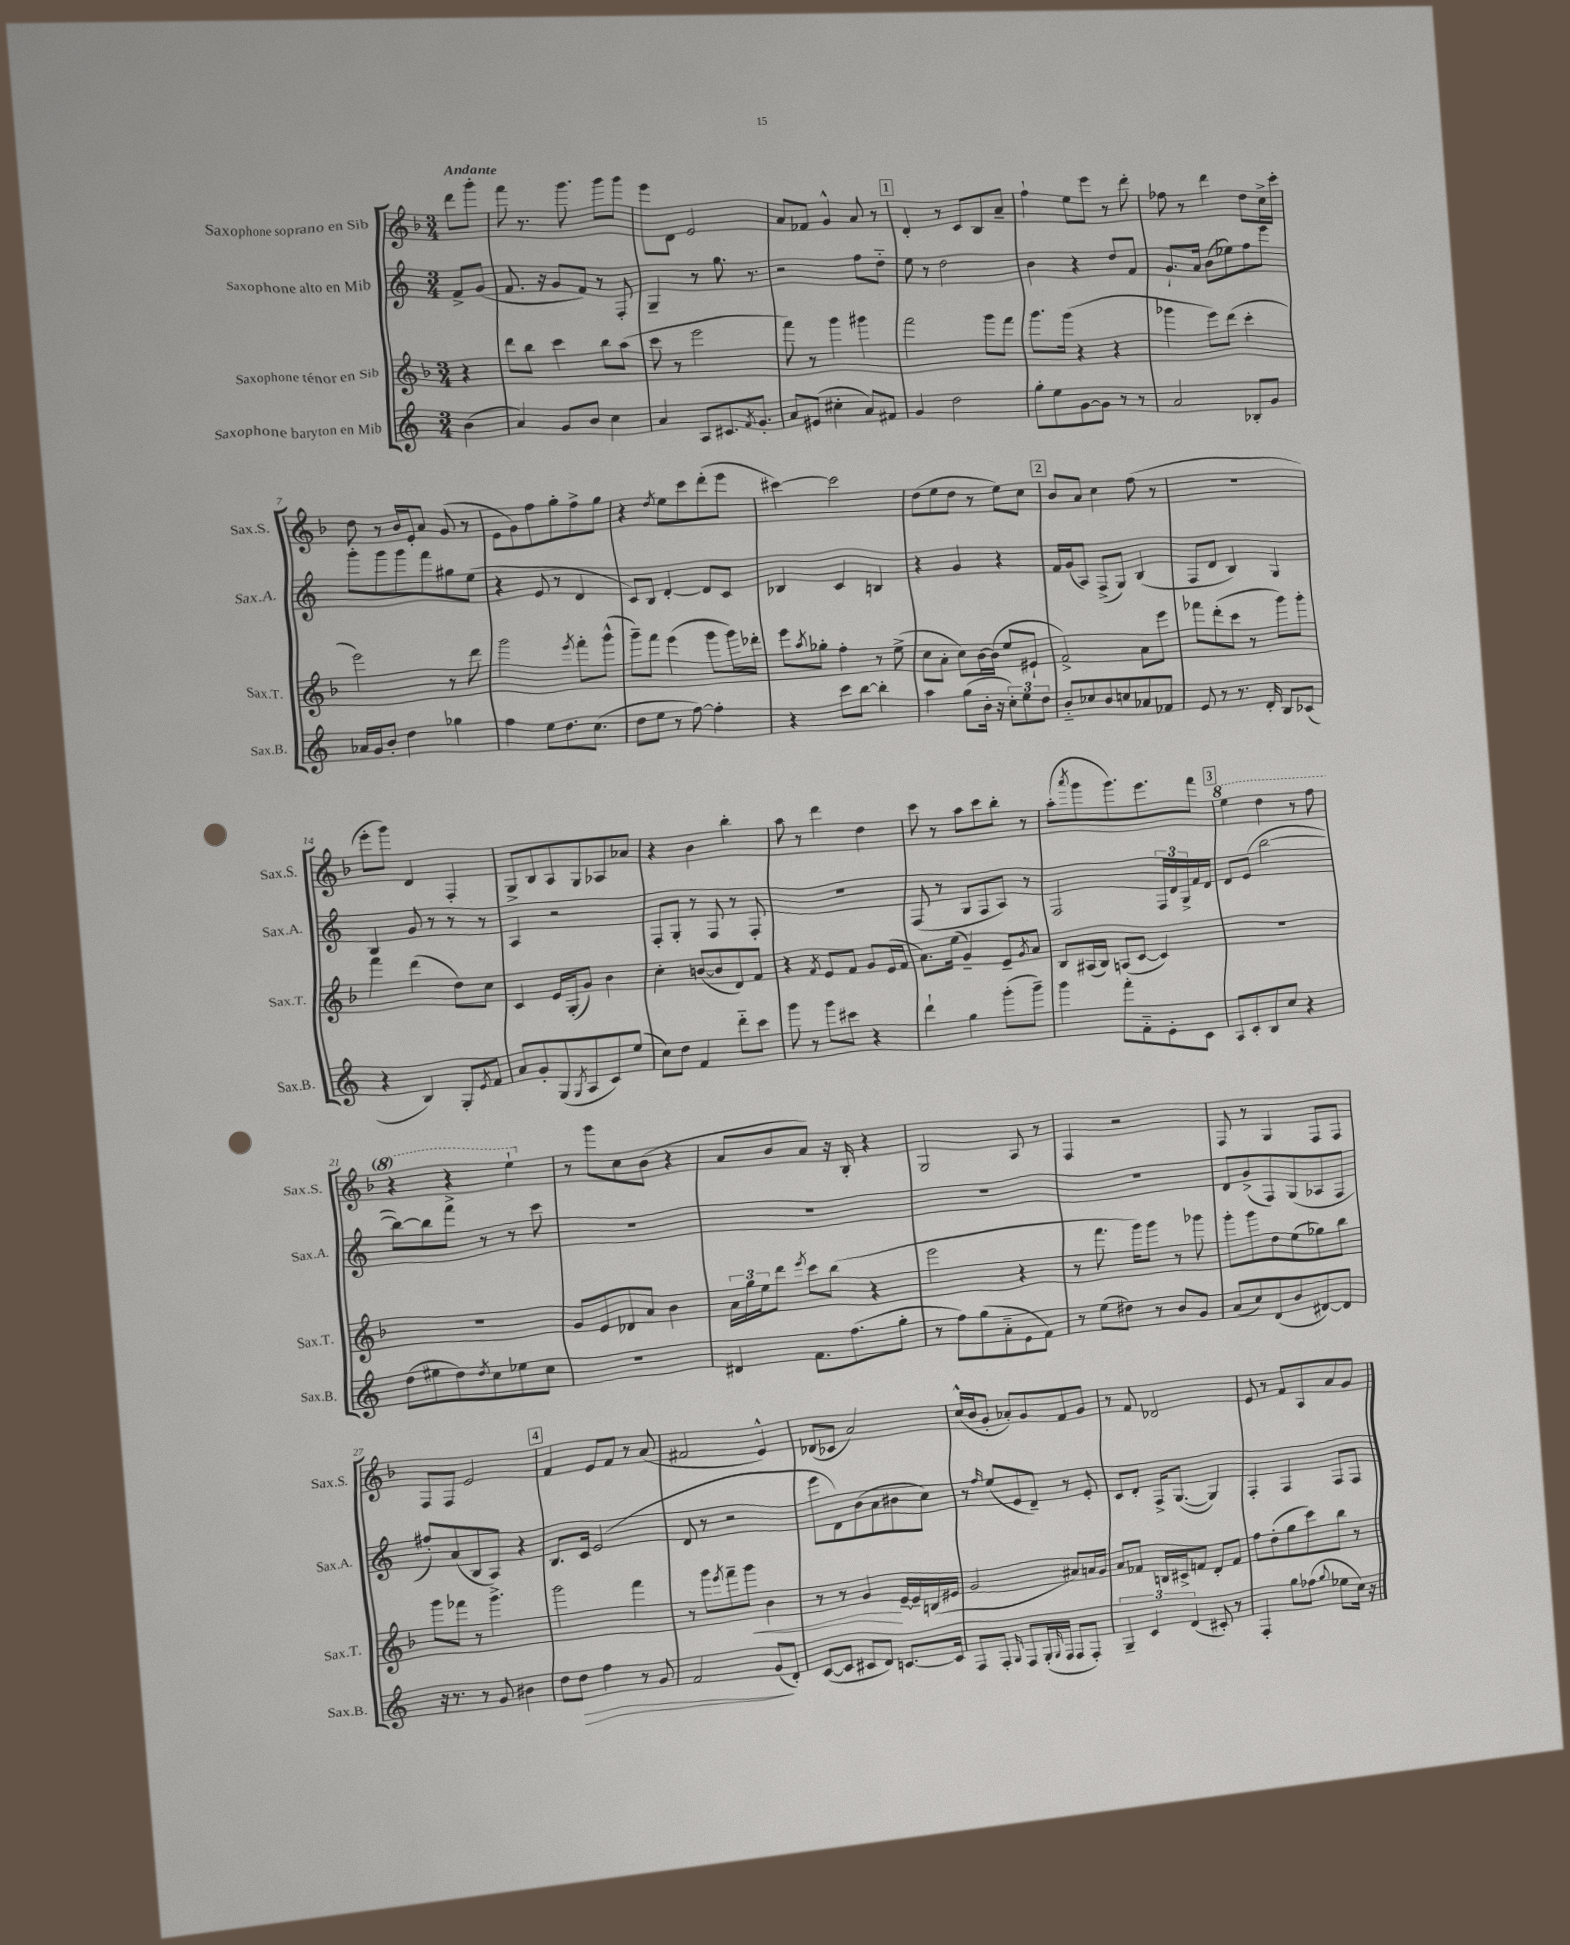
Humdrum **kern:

**kern	**kern	**kern	**kern
*staff4	*staff3	*staff2	*staff1
*clefG2	*clefG2	*clefG2	*clefG2
*k[]	*k[b-]	*k[]	*k[b-]
*M3/4	*M3/4	*M3/4	*M3/4
(4b\	4r	8f^/L	8ddd\L
.	.	(8g/J	8ggg'\J
=	=	=	=
4a/)	8ddd\L	8.f/	8fff\
.	8bb-\J	.	8.r
.	.	16r	.
8g/L	4ccc\	8g/L	.
.	.	.	8.ggg\
8b/J	.	8f/J)	.
4cc\	8bb-\L	8r	8ggg\L
.	(8aa\J	8F'/	8ggg\J
=	=	=	=
4a/	8ccc\	4G~/	8eee\L
.	8r	.	8d\J
8A/L	2eee\	8r	2e/
8.c#/	.	8.gg\	.
8qf/	.	.	.
8.g'/J	.	8.r	.
=	=	=	=
8a/L	8fff\)	2r	8a/L
(8e#/J	8r	.	8f-/J
4cc#'\	4ggg\	.	4g^^/
8a/L)	4ggg#\	8ff\L	8a/
8f#/J	.	8dd'~\J	8r
=	=	=	=
4g/	2fff\	8ee\	4d'/
.	.	8r	.
2dd\	.	2dd\	8r
.	.	.	8c/L
.	8ggg\L	.	8B-/
.	8fff\J	.	8a~/J
=	=	=	=
8gg'\L	8.ggg\L	4b\	4ff`\
8ee\	.	.	.
.	(16ggg\Jk	.	.
[8g\	4r	4r	8ee\L
8g\]J	.	.	8eee\J
8r	4r	8dd/L	8r
8r	.	8f/J	8ddd'\
=	=	=	=
2a/	4ggg-\	8.g`/L	8ff-\
.	.	.	8r
.	.	16a/Jk	.
.	8eee\L)	(8b\L	4ddd\
.	(8ddd\J	8ee-\)	.
8B-'/L	4ccc'\	8ff\	8dd\L
8g/J	.	8eee\J	16cc^\L
.	.	.	16ccc'\JJ
=	=	=	=
16a-/LL	2eee\)	8ggg'\L	8dd\
16g/J	.	.	.
8b'/J	.	8ggg\	8r
4dd\	.	8ggg\	16b-/LL
.	.	.	16e'/J
.	.	8fff\	8a/J
4gg-\	8r	8gg#\	(8g/
.	8ddd\	(8ee\J	8r
=	=	=	=
4ff\	2ggg\	4r	8e\L
.	.	.	8g\)
8ee\L	.	8e/	8ff\
8.dd\	.	8r	8gg'\
.	8qeee/	.	.
.	8fff'\L	4d/	8ff^\
(8.cc\J	.	.	.
.	(8ggg^^\J	.	8gg\J
=	=	=	=
8dd\L	8ggg~\L)	8c/L)	4r
8ee\J	8fff\J	8B/J	.
.	.	.	8qdd/
8r	(4eee\	[4d'/	8ee\L
[8ff\)	.	.	8ccc\
4ff'\]	8ggg\L	8d/]L	(8ddd'\
.	16ggg\L)	8c/J	8eee\J
.	16ddd-'\JJ	.	.
=	=	=	=
4r	8eee\L	4B-/	[4ccc#\)
.	8qaa/	.	.
.	8gg-'\J	.	.
8ccc\L	4ff'\	4c/	2ccc#\]
[8bb\J	.	.	.
4bb'\]	8r	4B/	.
.	(8ee^\	.	.
=	=	=	=
4aa\	8cc\L	4r	(8dd\L
.	8a'\J	.	8ee\
(8gg\L	8cc\L)	4g/	8dd\J
16b'\Jk	[16b-\L	.	8r
16r	(16b-\]JJ	.	.
12cc'\L)	8ee/L	4r	8ee\L)
12ee\	.	.	.
.	8e#`/J	.	8cc\J
12dd\J	.	.	.
=	=	=	=
8b'~/L	2f^/)	16f/LL	8b-/L
.	.	(16g/J	.
8cc-/	.	8A/J)	8a/J
8b/	.	(8F^/L	4cc\
8cc/	.	8G/J)	.
8a-/	8a\L	(4B/	(8ff\
8f-/J	8eee\J	.	8r
=	=	=	=
8e/	8fff-\L	8F/L	2.r
8r	(8ddd'\	8d/J	.
8.r	8ccc\J	4B/)	.
.	8r	.	.
16d'/	.	.	.
8B/L	8ggg\L)	4G/	.
(8c-/J	8ggg'\J	.	.
=	=	=	=
4r	4fff\	4B/	8eee'\L
.	.	.	8ggg\J)
4B/)	(4ddd\	8g/	4d/
.	.	8r	.
8G'/L	8dd\L)	8r	4F'/
8qe/	.	.	.
8f/J	8cc\J	8r	.
=	=	=	=
8a/L	4c/	4A/	8G^/L
8g'/	.	.	8B-/
(8G/	16e/LL	2r	8A/
.	(16G'/J	.	.
8qG/	.	.	.
8A/	8g/J)	.	8G/
8c/)	4b-\	.	8A-/
(8ee/J	.	.	8a-/J
=	=	=	=
8cc\L)	4cc'\	8F'/L	4r
8dd\J	.	8G'/J	.
4f/	([8b/L	8r	4b-\
.	8b/]	8F/	.
8ddd'~\L	8d/)	8r	4bb-'\
8ccc\J	8f/J	8F'/	.
=	=	=	=
8ggg\	4r	2.r	8aa\
8r	.	.	8r
.	8qf/	.	.
8ggg\L	8e/L	.	4ddd\
8ccc#\J	8f/J	.	.
4r	8g/L	.	4dd\
.	(16e/L	.	.
.	16f/JJ	.	.
=	=	=	=
4ddd`\	8.a\L)	(8F/	8ccc\
.	.	8r	8r
.	(16ee\Jk	.	.
4gg\	4g~/)	8G/L	8aa\L
.	.	8F/	8ccc\
(8ggg'\L	8e~/L	8A/J)	8bb-'\J
.	8qg/	.	.
8ggg~\J)	8a/J	8r	8r
=	=	=	=
4ggg\	8B-/L	2F/	(8aa'\L
.	.	.	8qaaa/
.	(16A#/L	.	8ggg\
.	16B-/JJ)	.	.
8fff'\L	(8A/L	.	8.ggg\)
8f'~\	[8c/J	.	.
.	.	.	8.eee\
8e'\	4c/])	24F/LL	.
.	.	24d/	.
.	.	24G^/	.
8c\J	.	16f/	8fff\J
.	.	16d/JJ	.
=	=	=	=
8A/L	2.r	8d/L	4eee\
8c'/	.	(8e/J	.
8B/	.	[2bb\	4ddd\
8cc/J	.	.	.
4r	.	.	8r
.	.	.	8fff\
=	=	=	=
(8dd\L	2.r	8bb\_L)	4r
8ee#\	.	8bb\]	.
8dd\)	.	8fff^\J	4r
8qdd/	.	.	.
8cc\	.	8r	.
8ee-\	.	8r	4eee`\
8cc\J	.	8ccc\	.
=	=	=	=
2.r	8g/L	2.r	8r
.	8e/	.	8ggg\L
.	8d-/	.	8cc\
.	8a/J	.	(8b-\J
.	4b-\	.	4r
=	=	=	=
4d#/	24a\LL	2.r	8a/L
.	24gg\	.	.
.	24ee\J	.	.
.	8ddd\J	.	8b-/
.	8qeee/	.	.
8.f\L	8ccc\L	.	8a/J)
.	(8bb-\J	.	16r
(8.ff\	.	.	16B-'/
.	4r	.	4r
8gg'\J	.	.	.
=	=	=	=
8r	2eee\	2.r	2G/
8ff\L)	.	.	.
(8gg\	.	.	.
8a'~\	.	.	.
8e\	4r	.	8A/
8f\J)	.	.	8r
=	=	=	=
8r	8r	2.r	4F/
(8ee\L	8.fff\	.	.
8dd#\J)	.	.	2r
.	16ggg\LK)	.	.
8r	8ggg\J	.	.
8b/L	8r	.	.
8g/J	8ggg-\	.	.
=	=	=	=
(8a/L	8ggg'\L	8d/L	8F/
8cc/)	8ggg\	(8g^/	8r
(8d/	8dd\	8F/)	4G/
8b/	(8ee\	(8G/	.
[8d#/)	8gg-\)	8A-/	8F/L
8d#/]J	8bb-\J	8F/J	8F/J
=	=	=	=
16r	8ggg\L	8ff#'/L)	8F/L
8.r	.	.	.
.	8fff-\J	(8a/	8F/J
8r	8r	8B/	2e/
8g/	4.ggg^\	8A/J)	.
4b#\	.	4r	.
=	=	=	=
8dd\L	2ggg\	8.B/L	4f/
8dd\J	.	.	.
.	.	16c/Jk	.
4ff\	.	(2e/	8e/L
.	.	.	8f/J
8r	4fff\	.	8r
8g/	.	.	(8a/
=	=	=	=
2f/	8r	8d/	2f#/
.	8ggg\L	8r	.
.	8qeee/	.	.
.	8fff~\	2r	.
.	8ggg\J	.	.
(8g/L	4b-\	.	4e^^/)
8d'/J)	.	.	.
=	=	=	=
([8c/L	8r	8eee\L	(8d-/L
8c/]J	8r	8d\)	8c-/J
8c#/L	4g/	(8b\	2a/)
8d/J)	.	8a\	.
[8.c/L	[16e~/LL	8b#\	.
.	16e~/]	.	.
.	(16B/	8cc\J)	.
16c/]Jk	16e#/JJ	.	.
=	=	=	=
8F/L	2g/	8r	(16cc^^/LL
.	.	.	16b-/J
.	.	16qqff/	.
8F'/J	.	(8ee/L	8g'/J
16qqG/	.	.	.
8F/L	.	8e/	8a-'/L)
(16G'/L	.	8d~/J)	8g/
16qqG/	.	.	.
16F/JJ	.	.	.
8F/L	8a#/L)	8r	8f/
8F'/J)	16a/L	8e'/	8g/J
.	16g/JJ	.	.
=	=	=	=
6G~/	8a/L	8c/L	8r
.	8f-/J	8d'/J	8f/
6c/	.	.	.
.	16B/LL	16F^/LK	2d-/
.	16c#^/J	([8.G/J	.
(6d/	.	.	.
.	8f/J	.	.
8c#'/)	8d'/L	4G/])	.
8r	8f/J	.	.
=	=	=	=
4F'/	8ff\L	4F'/	8e/
.	(8dd'\	.	8r
8gg\L	8gg\	4F/	8f/L
(8ff-\J	8ccc\)	.	8A/
8qqgg/	.	.	.
8ee-\L	8bb-\J	8F/L	8a/
16cc\Jk)	8r	8F/J	8g/J
16r	.	.	.
==	==	==	==
*-	*-	*-	*-
